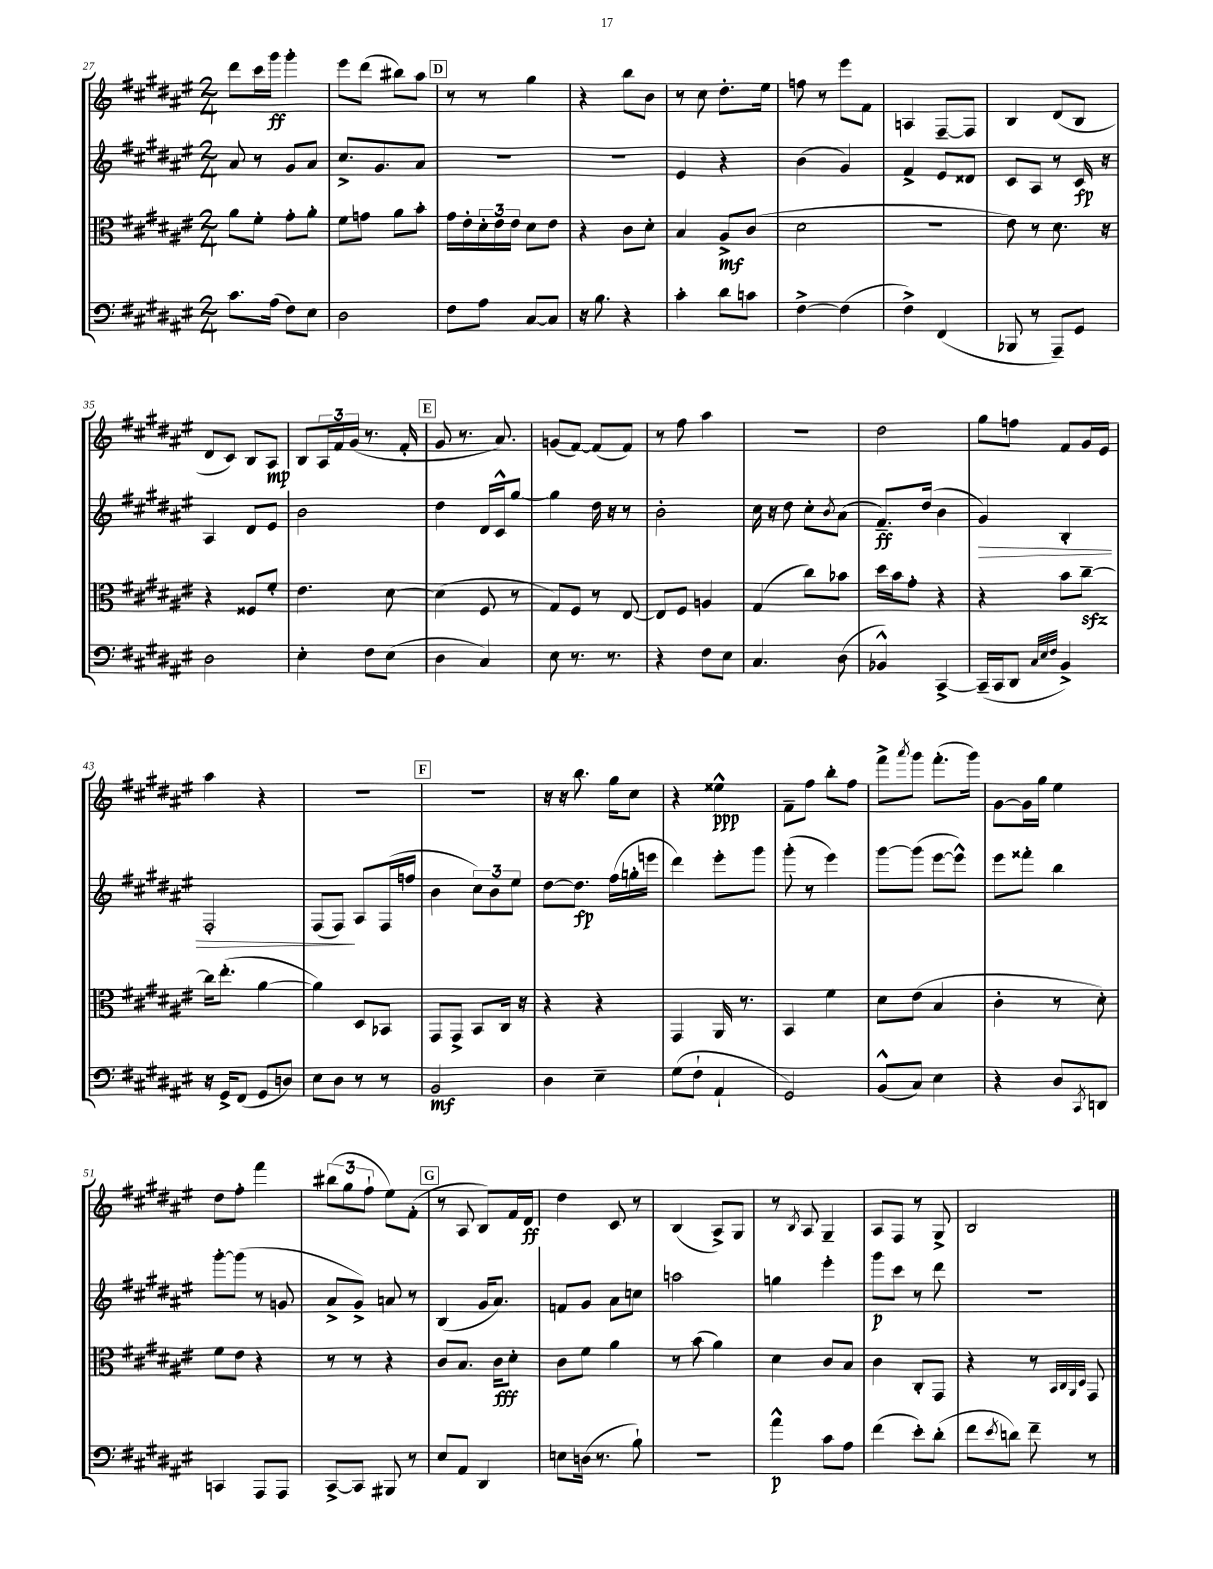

**kern	**kern	**kern	**kern
*staff4	*staff3	*staff2	*staff1
*clefF4	*clefC3	*clefG2	*clefG2
*k[f#c#g#d#a#e#]	*k[f#c#g#d#a#e#]	*k[f#c#g#d#a#e#]	*k[f#c#g#d#a#e#]
*M2/4	*M2/4	*M2/4	*M2/4
8.c#\L	8a#\L	8a#/	8ddd#\L
.	8f#'\J	8r	16ccc#\L
(16A#\Jk	.	.	16ggg#\JJ
8F#\L)	8g#'\L	8g#/L	4ggg#'\
8E#\J	8a#'\J	8a#/J	.
=	=	=	=
2D#\	8f#\L	8.cc#^/L	8eee#\L
.	8g\J	.	(8ddd#\J
.	.	8.g#/	.
.	8a#\L	.	8bb#\L)
.	8b'\J	8a#/J	8aa#\J
=	=	=	=
8F#\L	16g#\LL	2r	8r
.	16e#'\	.	.
8A#\J	24d#'\	.	8r
.	24e#\	.	.
.	24e#\JJ	.	.
[8C#/L	8d#\L	.	4gg#\
8C#/]J	8e#\J	.	.
=	=	=	=
16r	4r	2r	4r
8.B\	.	.	.
4r	8c#\L	.	8bb\L
.	8d#'\J	.	8b\J
=	=	=	=
4c#'\	4B/	4e#/	8r
.	.	.	8cc#\
8d#\L	8A#^/L	4r	8.dd#'\L
8c\J	(8c#/J	.	.
.	.	.	16ee#\Jk
=	=	=	=
[4F#^\	2d#\	(4b\	8ff\
.	.	.	8r
(4F#\]	.	4g#/)	8eee#\L
.	.	.	8f#\J
=	=	=	=
4F#^\)	2r	4f#^/	4A/
(4FF#/	.	8e#/L	[8F#~/L
.	.	8d##/J	8F#/]J
=	=	=	=
8BBB-/	8e#\)	8c#/L	4B/
8r	8r	8A#/J	.
8AAA#~/L)	8.d#\	8r	(8d#/L
8GG#/J	.	16c#/	8B/J
.	16r	16r	.
=	=	=	=
2D#\	4r	4A#/	8d#/L
.	.	.	8c#/J)
.	8F##/L	8d#/L	8B/L
.	8f#'/J	8e#/J	8A#/J
=	=	=	=
4E#'\	4.e#\	2b\	8B/L
.	.	.	24A#/L
.	.	.	24f#/
.	.	.	(24g#/JJ
8F#\L	.	.	8.r
(8E#\J	[8d#\	.	.
.	.	.	16f#'/
=	=	=	=
4D#\	(4d#\]	4dd#\	8g#/
.	.	.	8.r
4C#/)	8F#/	16d#/LL	.
.	.	16c#^^/J	8.a#/)
.	8r	[8gg#/J	.
=	=	=	=
8E#\	8G#/L)	4gg#\]	(8g/L
8.r	8F#/J	.	[8f#/J)
.	8r	16dd#\	(8f#/]L
8.r	.	16r	.
.	[8E#/	8r	8f#/J)
=	=	=	=
4r	8E#/]L	2b'\	8r
.	8F#/J	.	8ff#\
8F#\L	4A/	.	4aa#\
8E#\J	.	.	.
=	=	=	=
4.C#/	(4G#/	16cc#\	2r
.	.	16r	.
.	.	8dd#\	.
.	8cc#\L)	8cc#'\L	.
.	.	8qb/	.
(8D#\	8b-\J	(8a#\J	.
=	=	=	=
4BB-^^/)	16dd#\LL	8.f#~/L)	2dd#\
.	16b\J	.	.
.	8g#'\J	.	.
.	.	(16dd#/Jk	.
[4CC#^/	4r	4b\	.
=	=	=	=
(16CC#~/]LL	4r	4g#/)	8gg#\L
16CC#/J	.	.	.
8DD#/J	.	.	8ff\J
32qqC#/LLL	.	.	.
32qqE#/	.	.	.
32qqF#/JJJ	.	.	.
4BB^/)	8b\L	4B'/	8f#/L
.	[8cc#~\J	.	16g#/L
.	.	.	16e#/JJ
=	=	=	=
16r	16cc#\]LK	2F#'/	4aa#\
16GG#^/LK	(8.ee#'\J	.	.
(8FF#/J	.	.	.
8GG#/L	[4a#\	.	4r
8D/J)	.	.	.
=	=	=	=
8E#\L	4a#\])	(8F#/L	2r
8D#\J	.	8F#/J)	.
8r	8D#/L	8A#/L	.
8r	8BB-/J	(16F#/L	.
.	.	16ff/JJ	.
=	=	=	=
2BB/	8GG#/L	4b\	2r
.	8GG#^/J	.	.
.	8BB/L	12cc#\L)	.
.	.	12b\	.
.	16C#/Jk	.	.
.	.	12ee#\J	.
.	16r	.	.
=	=	=	=
4D#\	4r	[8dd#\L	16r
.	.	.	16r
.	.	8.dd#\]J	8.bb\
4E#~\	4r	.	.
.	.	(16ff#\LL	16gg#\LK
.	.	16gg'\	8cc#\J
.	.	16eee\JJ	.
=	=	=	=
(8G#\L	4GG#/	4ddd#\)	4r
8F#`\J	.	.	.
4AA#`/	16AA#/	8eee#'\L	4ee##^^\
.	8.r	.	.
.	.	8ggg#\J	.
=	=	=	=
2GG#/)	4BB/	(8ggg#'\	8f#~\L
.	.	8r	8ff#\J
.	4f#\	4eee#\)	8bb'\L
.	.	.	8ff#\J
=	=	=	=
(8BB^^/L	8d#\L	[8ggg#\L	8fff#^\L
.	.	.	8qaaa#/
8C#/J)	(8e#\J	(8ggg#\]J	8ggg#\J
4E#\	4B/	[8eee#\L	(8.fff#'\L
.	.	8eee#^^\]J)	.
.	.	.	16ggg#\Jk)
=	=	=	=
4r	4c#'\	8eee#\L	[8g#\L
.	.	8fff##'\J	16g#\]L
.	.	.	16gg#\JJ
8D#/L	8r	4bb\	4ee#\
8qCC#/	.	.	.
8DD/J	8d#'\)	.	.
=	=	=	=
4CC/	8f#\L	[8ggg#'\L	8dd#\L
.	8e#\J	(8ggg#\]J	8ff#'\J
8AAA#/L	4r	8r	4fff#\
8AAA#/J	.	8g/	.
=	=	=	=
[8CC#^/L	8r	8a#^/L	(12bb#\L
.	.	.	12gg#\
8CC#/]J	8r	8g#^/J)	.
.	.	.	12ff#`\J
8BBB#/	4r	8a/	8ee#\L)
8r	.	8r	(8f#'\J
=	=	=	=
8E#/L	8c#/L	(4B/	8r
8AA#/J	8.B/J	.	8A#/
4DD#/	.	16g#/LK	8B/L)
.	16c#\LK	8.a#/J)	.
.	8d#'\J	.	16f#/L
.	.	.	16d#/JJ
=	=	=	=
8E\L	8c#\L	8f/L	4dd#\
(16D\Jk	8f#\J	8g#/J	.
8.r	.	.	.
.	4a#\	8a#\L	8c#/
8B`\)	.	8cc\J	8r
=	=	=	=
2r	8r	2aa\	(4B/
.	(8b\	.	.
.	4a#\)	.	8A#^/L)
.	.	.	8G#/J
=	=	=	=
4a#^^\	4d#\	4gg\	8r
.	.	.	8qB/
.	.	.	8A#/
8c#\L	8c#/L	4eee#'\	4G#~/
8A#\J	8B/J	.	.
=	=	=	=
(4f#\	4c#\	8ggg#\L	8A#/L
.	.	8ccc#\J	8F#/J
8e#'\L)	8C#'/L	8r	8r
(8d#'\J	8GG#/J	8ddd#\	8G#^/
=	=	=	=
8f#\L	4r	2r	2B/
8qe#/	.	.	.
8d\J)	.	.	.
8f#~\	8r	.	.
.	32qqBB/LLL	.	.
.	32qqC#/	.	.
.	32qqAA#/	.	.
.	32qqD#/JJJ	.	.
8r	8GG#/	.	.
==	==	==	==
*-	*-	*-	*-
